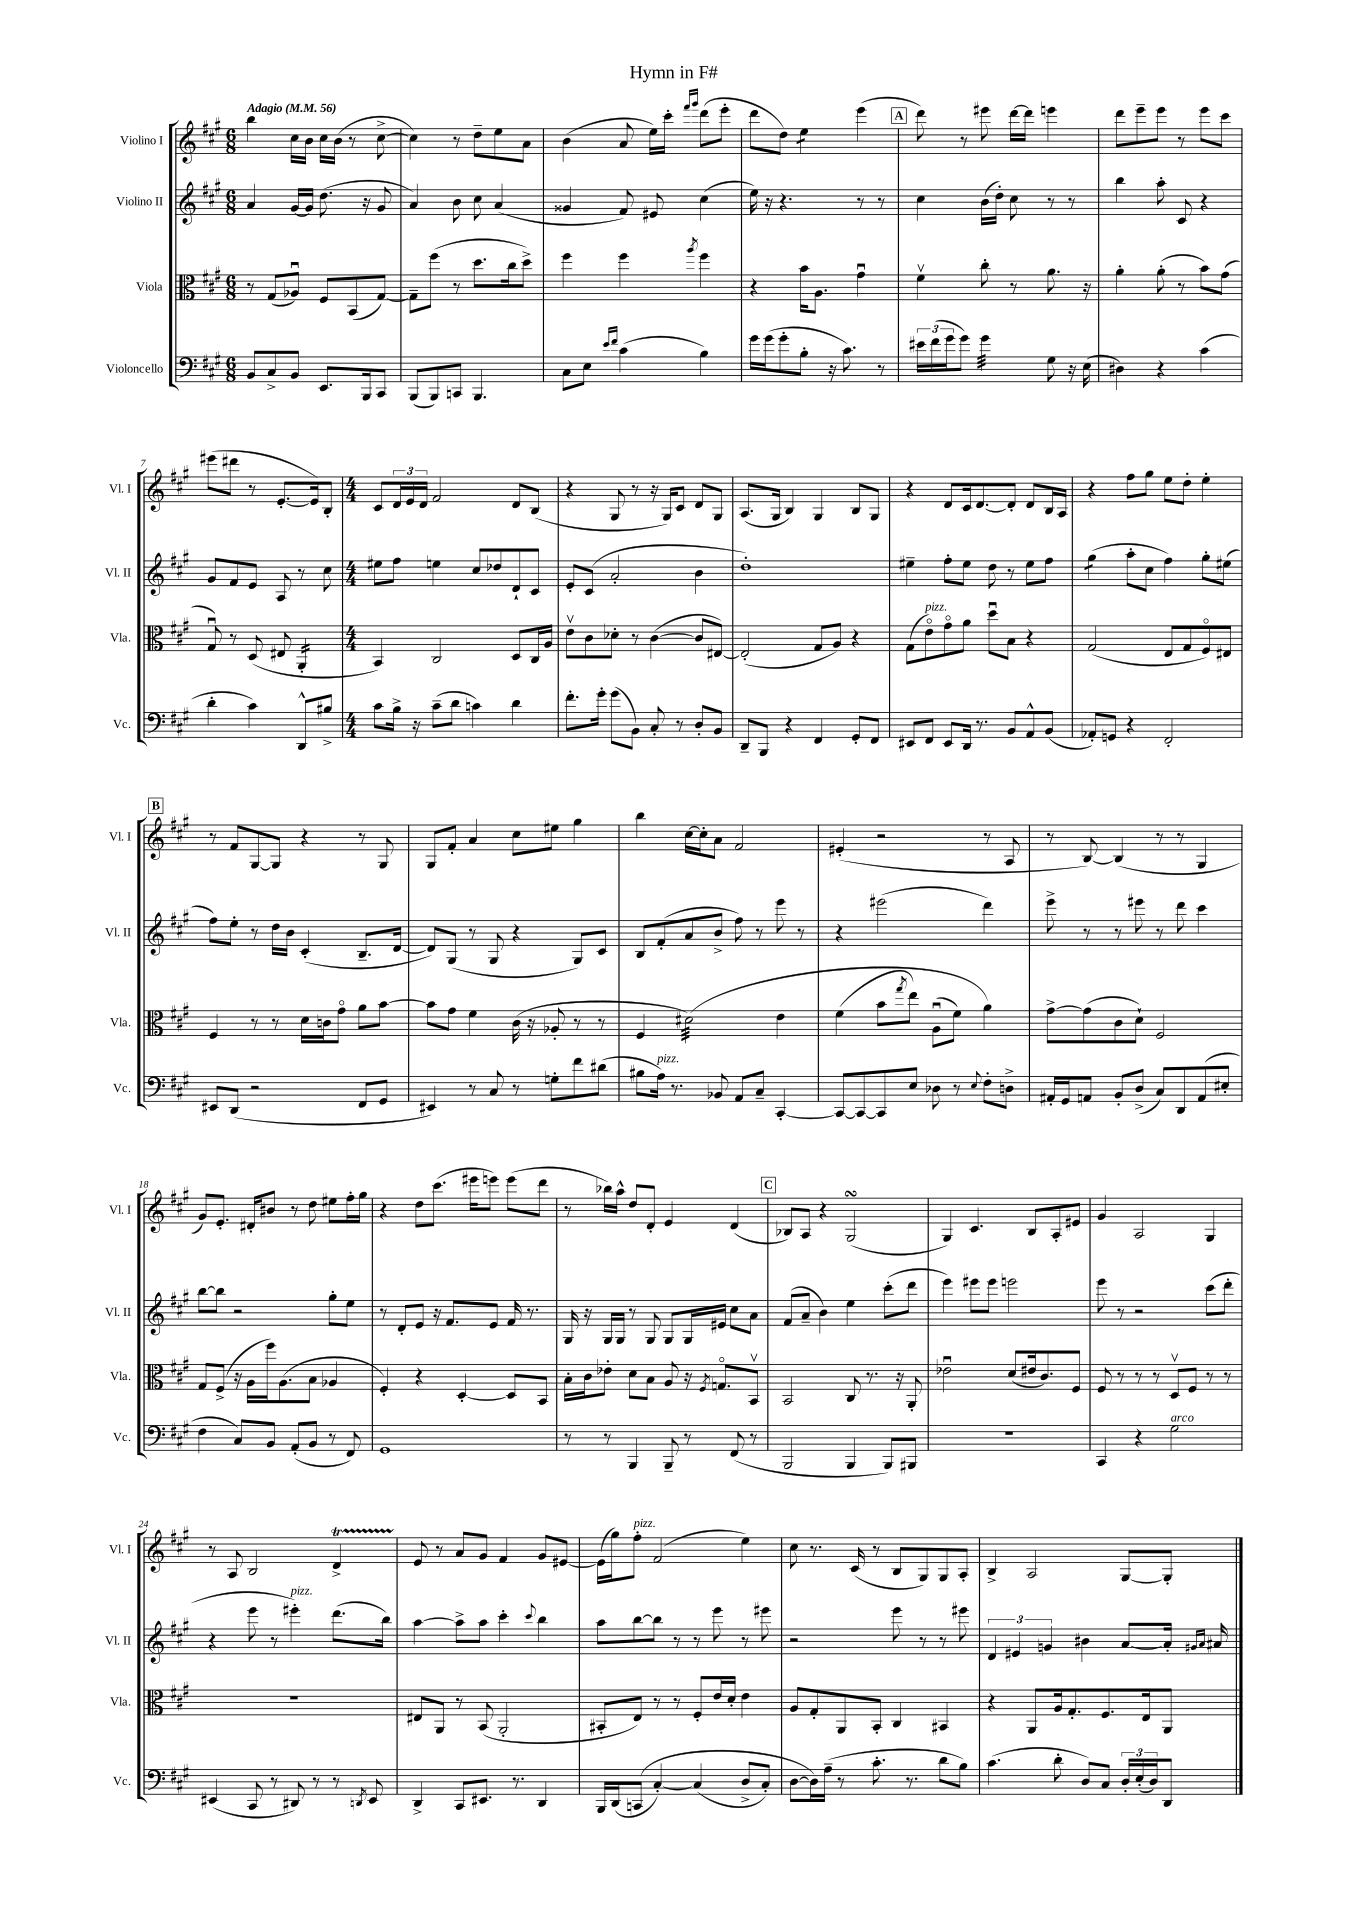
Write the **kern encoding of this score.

**kern	**kern	**kern	**kern
*staff4	*staff3	*staff2	*staff1
*clefF4	*clefC3	*clefG2	*clefG2
*k[f#c#g#]	*k[f#c#g#]	*k[f#c#g#]	*k[f#c#g#]
*M6/8	*M6/8	*M6/8	*M6/8
*MM56	*MM56	*MM56	*MM56
8BB	8r	4a	4bb
8C#^	(8G#	.	.
8BB	8A-u)	[16g#	16cc#
.	.	16g#]	16b
8.EE	8F#	(8.dd	16cc#
.	.	.	(16b
.	(8BB	.	8r
16BBB	.	16r	.
8CC#	[8G#)	8g#	[8cc#^
=	=	=	=
(8BBB	8G#~]	4a)	4cc#])
8BBB)	(8ff#	.	.
8CC	8r	8b	8r
4.BBB	8.dd	8cc#	8dd~
.	.	(4a	8ee
.	16cc#	.	.
.	8dd^)	.	8a
=	=	=	=
8C#	4ff#	4g##	(4b
8E	.	.	.
16qqe	.	.	.
16qqf#	.	.	.
(4c#	4ff#	8f#)	8a
.	.	8e#	16ee)
.	.	.	16ccc#'
.	.	.	16qqfff#
.	8qaa	.	16qqggg#
4B)	4ff#	(4cc#	(8ddd
.	.	.	8eee'
=	=	=	=
16g#	4r	16ee)	8ddd
(16g#	.	16r	.
8g#'	.	4.r	8dd)
8B'	16b	.	4ee
.	8.A	.	.
16r	.	.	.
8.c#)	.	.	.
.	4g#u	8r	(4eee
8r	.	8r	.
=	=	=	=
24e#	4f#v	4cc#	8ddd)
(24f#	.	.	.
24g#	.	.	.
8g#)	.	.	8r
4g#	8cc#'	(16b	8eee#
.	.	16dd')	.
.	8r	8cc#	[16ddd
.	.	.	16ddd]
8G#	8.a	8r	4eee
16r	.	8r	.
(16E	16r	.	.
=	=	=	=
4D#)	4a'	4bb	8ddd
.	.	.	8eee~
4r	(8a'	8aa'	8eee
.	8r	8c#	8r
(4c#	8b)	4r	8eee
.	(8g#	.	8ccc#
=	=	=	=
4d'	8G#u)	8g#	(8eee#
.	8r	8f#	8ddd#
4c#)	(8D	8e	8r
.	8E#	8A	[8.e'
8DD^^	4AA'	8r	.
.	.	.	16e])
8B#^	.	8cc#	8B'
=	=	=	=
*M4/4	*M4/4	*M4/4	*M4/4
8c#	4BB)	8ee#	8c#
16B^	.	8ff#	24d
.	.	.	24e
16r	.	.	.
.	.	.	24d
(8c#~	2C#	4ee	2f#
8d	.	.	.
4c)	.	8cc#	.
.	.	8dd-	.
4d	8D	8d`	8d
.	16C#	8c#	(8B
.	16A	.	.
=	=	=	=
8.f#'	8ev	8e'	4r
.	8c#	(8c#	.
16g#'	.	.	.
(8g#	8d-'	2a'	8G#
8BB)	8r	.	8r
8C#'	([4c#	.	16r
.	.	.	16G#)
8r	.	.	8c#
8D'	8c#]	4b	8d
8BB	[8E#)	.	8G#
=	=	=	=
8DD~	(2E#']	1dd')	(8.A
8BBB	.	.	.
.	.	.	16G#
4r	.	.	4B)
4FF#	8G#	.	4G#
.	8A)	.	.
8GG#'	4r	.	8B
8FF#	.	.	8G#
=	=	=	=
8EE#	(8G#	4ee#~	4r
8FF#	8eo)	.	.
8EE#	8g#o	8ff#'	8d
16DD	8a	8ee#	16c#
8.r	.	.	[8.d
.	8ddu	8dd	.
8BB	8B	8r	8d']
8AA^^	4r	8ee#	8d
(8BB	.	8ff#	16B
.	.	.	16A
=	=	=	=
8AA-')	(2G#	(4gg#	4r
8GG	.	.	.
4r	.	8aa'	8ff#
.	.	8cc#	8gg#
2FF#'	8E	4ff#)	8ee
.	8G#	.	8dd'
.	8F#o)	8gg#'	4ee'
.	8E#	(8ee#	.
=	=	=	=
8EE#	4F#	8ff#)	8r
(8DD	.	8ee'	8f#
2r	8r	8r	[8G#
.	8r	16dd	8G#]
.	.	16b	.
.	16d	(4c#'	4r
.	16c	.	.
.	8g#o	.	.
8FF#	8a	8.B~	8r
8GG#	[8b	.	8G#
.	.	[16d	.
=	=	=	=
4EE#)	8b]	8d])	8G#
.	8g#	(8G#	8f#'
8r	4f#	8r	4a
8C#	.	8G#	.
8r	(16c#	4r	8cc#
.	16r	.	.
8G'	8A-'	.	8ee#
8f#	8r	8G#)	4gg#
(8d#	8r	8c#	.
=	=	=	=
8B#	4F#	8B	4bb
16A)	.	(8f#'	.
8.r	.	.	.
.	&(2d#)	8a	[16cc#
.	.	.	16cc#']
8BB-	.	8b^	8a
8AA	.	8ff#)	2f#
8C#~	.	8r	.
[4CC#'	4e	8eee	.
.	.	8r	.
=	=	=	=
8CC#_	(4f#	4r	(4e#'
8CC#_	.	.	.
8CC#]	8b	(2eee#	2r
.	8qgg#	.	.
8E	8ee)	.	.
8D-	(8Au	.	.
8r	8f#)	.	.
8qqE	.	.	.
8F#'	4a&)	4ddd)	8r
8D^	.	.	8A
=	=	=	=
16AA#'	[8g#^	8eee^	8r
16GG#	.	.	.
8AA	(8g#]	8r	[8B)
8BB'	8c#	8r	(4B]
(8D^	8d`)	8eee#	.
8C#)	2F#	8r	8r
8DD	.	8ddd	8r
(8AA	.	4ccc#	4G#
8E#'	.	.	.
=	=	=	=
4F#	8G#	[8bb	8g#)
.	(8F#^	8bb]	8.e'
8C#)	16r	2r	.
.	16A	.	16d#'
8BB	16ff#)	.	8b#
.	(8.A	.	.
(8AA'	.	.	8r
8BB	8B	.	8dd
8r	4A-	8gg#'	8ee#
8FF#)	.	8ee	16ff#'
.	.	.	16gg#
=	=	=	=
1GG#	4F#')	8r	4r
.	.	8d'	.
.	4r	8e	8dd
.	.	16r	(8.ccc#
.	.	8.f#	.
.	[4D'	.	.
.	.	.	16eee#
.	.	8e	8eee)
.	8D]	16f#	(8eee
.	.	8.r	.
.	8BB	.	8ddd
=	=	=	=
8r	16B'	16G#	8r
.	16c#	16r	.
8r	8e-'	16G#	16bb-)
.	.	16G#	16aa^^
4BBB	8d	8r	8dd
.	8B	8G#	8d'
8BBB~	8A	8G#	4e
8r	16r	16G#	.
.	8qF#	.	.
.	8.Go	16e#	.
(8FF#	.	8cc#	(4d
8r	8BBv	8a	.
=	=	=	=
2BBB	2BB	(8f#	8B-)
.	.	8a~	8A
.	.	4b)	4r
4BBB	8C#	4ee	(2G#
.	8.r	.	.
8BBB)	.	(8ccc#'	.
.	16r	.	.
8BBB#	8AA'	8ddd	.
=	=	=	=
1r	2e-u	4eee)	4G#)
.	.	8eee#	4.c#
.	.	8eee#	.
.	(8d	2eee	.
.	16e#	.	8B
.	8.c#)	.	.
.	.	.	8A'
.	8F#	.	8e#
=	=	=	=
4CC#	8F#	8eee	4g#
.	8r	8r	.
4r	8r	2r	2A
.	8r	.	.
2G#	8Dv	.	.
.	8F#	.	.
.	8r	(8ccc#	4G#
.	8r	8ddd'	.
=	=	=	=
(4EE#	1r	4r	8r
.	.	.	8A
8CC#	.	8eee	2B
8r	.	8r	.
8DD#)	.	4eee#')	.
8r	.	.	.
8r	.	(8.ddd	4d^
8qDD	.	.	.
8EE#	.	.	.
.	.	16bb)	.
=	=	=	=
4DD^	8E#	[4aa	8e
.	8AA	.	8r
8CC#	8r	8aa^]	8a
8.EE#	(8BB	8aa	8g#
.	2AA'	4ccc#'	4f#
8.r	.	.	.
.	.	8qqccc#	.
4DD	.	4bb	8g#
.	.	.	[8e#
=	=	=	=
16BBB	8BB#'	8aa	(16e#]
(16DD	.	.	16gg#)
&(8CC	8E)	[8bb	8ff#'
[4C#')	8r	8bb]	(2f#
.	8r	8r	.
(4C#]	8F#'	8r	.
.	16e	8eee	.
.	16d'	.	.
8D^	4e	8r	4ee)
8C#')	.	8eee#	.
=	=	=	=
[8D	8A	2r	8cc#
16D]&)	8G#'	.	8.r
(16A~	.	.	.
8r	8AA	.	.
.	.	.	(16c#
8.c#'	8BB'	.	8r
.	4C#	8eee	8B
8.r	.	.	.
.	.	8r	8G#)
8d	4BB#	8r	8G#
8B)	.	8eee#	8A'
=	=	=	=
(4.c#	4r	6d	4B^
.	.	6e#	.
.	8AA	.	2A
.	.	6g	.
8d'	16A	.	.
.	8.G#'	.	.
8D)	.	4b#	.
8C#	8.F#	.	.
24D'	.	[8a	[8G#
(24E'	.	.	.
.	16E	.	.
24D)	.	.	.
8DD	8AA	16a']	8G#']
.	.	16qqg#	.
.	.	16qqa	.
.	.	16a#	.
==	==	==	==
*-	*-	*-	*-
